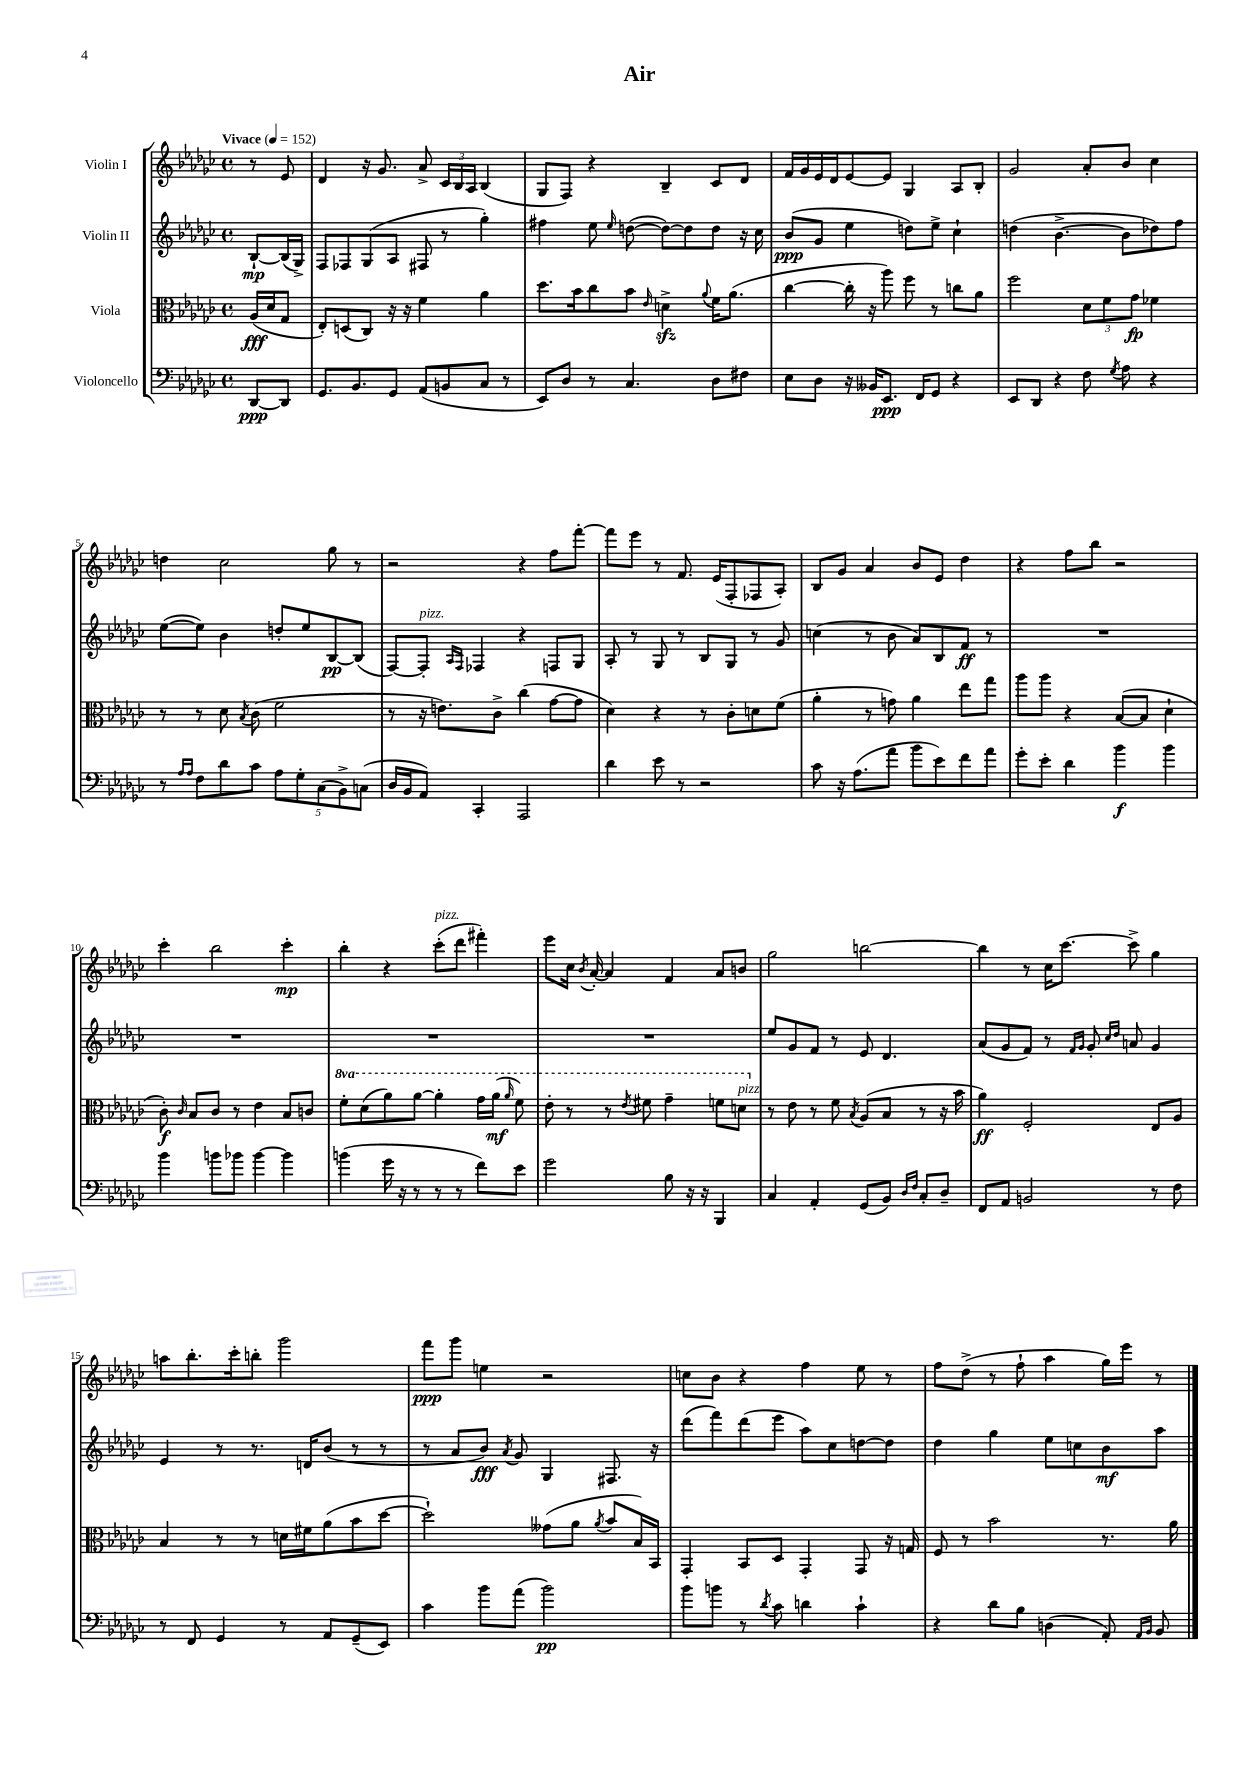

**kern	**kern	**kern	**kern
*staff4	*staff3	*staff2	*staff1
*clefF4	*clefC3	*clefG2	*clefG2
*k[b-e-a-d-g-c-]	*k[b-e-a-d-g-c-]	*k[b-e-a-d-g-c-]	*k[b-e-a-d-g-c-]
*M4/4	*M4/4	*M4/4	*M4/4
*met(c)	*met(c)	*met(c)	*met(c)
*MM152	*MM152	*MM152	*MM152
[8DD-/L	(16A-/LL	[8B-`/L	8r
.	16d-/J	.	.
8DD-/]J	8G-/J	(16B-/]L	8e-/
.	.	16G-^/JJ)	.
=	=	=	=
8.GG-/L	8E-'/L)	8F/L	4d-/
.	(8D/	8F-/	.
8.BB-/	.	.	.
.	8C-/J)	(8G-/	16r
.	.	.	8.g-/
8GG-/J	16r	8A-/J	.
.	16r	.	.
(8AA-/L	4f\	8F#/	8a-^/
8BB/	.	8r	24c-/LL
.	.	.	24B-/
.	.	.	24A-/JJ
8C-/J	4a-\	4gg-'\)	(4B-/
8r	.	.	.
=	=	=	=
8EE-/L)	8.dd-\L	4ff#\	8G-/L
8D-/J	.	.	8F/J)
.	16b-\k	.	.
8r	8cc-\	8ee-\	4r
.	.	16qqee-/	.
4.C-/	8b-\J	([8dd\	.
.	16qqe-/	.	.
.	4d^\	8dd\_L)	4B-~/
.	.	8dd\]	.
.	8qqa-/	.	.
8D-\L	16f\LK	8dd\J	8c-/L
.	(8.a-\J	.	.
8F#\J	.	16r	8d-/J
.	.	16cc-\	.
=	=	=	=
8E-\L	[4cc-\	(8b-/L	16f/LL
.	.	.	16g-/
8D-\J	.	8g-/J	16e-/
.	.	.	16d-/J
16r	16cc-'\]	4ee-\	[8e-/
16BB--/LK	16r	.	.
8.EE-/J	8aa-\)	.	8e-/]J
.	8ff\	8dd\L)	4G-/
16FF/LK	.	.	.
8GG-/J	8r	8ee-^\J	.
4r	8cc\L	4cc-`\	8A-/L
.	8a-\J	.	8B-'/J
=	=	=	=
8EE-/L	2ff\	(4dd\	2g-/
8DD-/J	.	.	.
4r	.	[4.b-^\	.
8F\	12d-\L	.	8a-'/L
.	12f\	.	.
8qG-/	.	.	.
8A-\	.	8b-\]L	8b-/J
.	12g-\J	.	.
4r	4f-\	8dd-\)	4cc-\
.	.	8ff\J	.
=	=	=	=
8r	8r	([8ee-\L	4dd\
16qqA-/LL	.	.	.
16qqA-/JJ	.	.	.
8F\L	8r	8ee-\]J)	.
8d-\	8d-\	4b-\	2cc-\
.	8qB-/	.	.
8c-\J	(8c-\	.	.
10A-\L	2f\	8dd'/L	.
10G-'\	.	.	.
.	.	8ee-/	.
(10C-\	.	.	.
.	.	[8B-/	8gg-\
10BB-^\)	.	.	.
.	.	(8B-/]J	8r
(10C\J	.	.	.
=	=	=	=
16D-/LL	8r	[8F/L)	2r
16BB-/J	.	.	.
8AA-/J)	16r	8F'/]J	.
.	8.e\L)	.	.
.	.	16qqA-/LL	.
.	.	16qqF/JJ	.
4CC-'/	.	4F-/	.
.	8c-^\J	.	.
2AAA-/	(4cc-\	4r	4r
.	[8g-\L	8F/L	8ff\L
.	8g-\]J	8G-/J	[8fff'\J
=	=	=	=
4d-\	4d-\)	8A-'/	8fff\]L
.	.	8r	8eee-\J
8e-\	4r	8G-/	8r
8r	.	8r	8.f/
2r	8r	8B-/L	.
.	.	.	(16e-/LK
.	8c-'\L	8G-/J	8F'/
.	8d\	8r	8F-/
.	(8f\J	8g-/	8A-'/J)
=	=	=	=
8c-\	4a-'\	(4cc\	8B-/L
16r	.	.	8g-/J
(8.A-\L	.	.	.
.	8r	8r	4a-/
8a-\J	8g\)	8b-\	.
8b-\L	4a-\	8a-/L)	8b-/L
8e-\)	.	8B-/	8e-/J
8f\	8ee-\L	8f/J	4dd-\
8a-\J	8gg-\J	8r	.
=	=	=	=
8g-'\L	8aa-\L	1r	4r
8e-'\J	8aa-\J	.	.
4d-\	4r	.	8ff\L
.	.	.	8bb-\J
4b-\	([8B-/L	.	2r
.	8B-/]J	.	.
4b-\	4d-`\	.	.
=	=	=	=
4b-\	8c-'\)	1r	4ccc-'\
.	16qqc-/	.	.
.	8B-/L	.	.
8b\L	8c-/J	.	2bb-\
8b-\J	8r	.	.
[4b-\	4e-\	.	.
4b-\]	8B-/L	.	4ccc-'\
.	8c/J	.	.
=	=	=	=
(4b\	8ff'\L	1r	4bb-'\
.	(8dd-\	.	.
16g-\	8aa-\)	.	4r
16r	.	.	.
8r	[8aa-\J	.	.
8r	4aa-'\]	.	(8ccc-'\L
8r	.	.	8ddd-\J
8f\L)	16gg-\LL	.	4fff#'\)
.	(16aa-\JJ	.	.
.	16qqaa-/	.	.
8e-\J	8ff\)	.	.
=	=	=	=
2g-\	8ee-'\	1r	8eee-\L
.	8r	.	16cc-\Jk
.	.	.	8qb-/
.	.	.	[16a-'/
.	8r	.	4a-/]
.	8qee-/	.	.
.	8ff#\	.	.
8B-\	4gg-~\	.	4f/
16r	.	.	.
16r	.	.	.
4BBB-/	8ff\L	.	8a-/L
.	8dd\J	.	8b/J
=	=	=	=
4C-/	8r	8ee-/L	2gg-\
.	8e-\	8g-/	.
4AA-'/	8r	8f/J	.
.	8f\	8r	.
.	8qB-/	.	.
(8GG-/L	(8A-/L	8e-/	[2bb\
8BB-/J)	8B-/J	4.d-/	.
16qqD-/LL	.	.	.
16qqF/JJ	.	.	.
8C-'/L	8r	.	.
8D-~/J	16r	.	.
.	16b-\	.	.
=	=	=	=
8FF/L	4a-\)	(8a-/L	4bb\]
8AA-/J	.	8g-/	.
2BB/	2F'/	8f/J)	8r
.	.	8r	16cc-\LK
.	.	.	[8.ccc-\J
.	.	16qqf/LL	.
.	.	16qqg-/JJ	.
.	.	8g-'/	.
.	.	16qqcc-/LL	.
.	.	16qqdd-/JJ	.
.	.	8a/	8ccc-^\]
8r	8E-/L	4g-/	4gg-\
8F\	8A-/J	.	.
=	=	=	=
8r	4B-/	4e-/	8aa\L
8FF/	.	.	8.bb-'\
4GG-/	8r	8r	.
.	.	.	16ccc-'\k
.	8r	8.r	8bb'\J
8r	16d\LL	.	2ggg-\
.	16f#\J	16d/LK	.
8AA-/L	(8a-\	(8b-/J	.
(8GG-~/	8b-\	8r	.
8EE-/J)	[8dd-\J	8r	.
=	=	=	=
4c-\	2dd-`\])	8r	8fff\L
.	.	8a-/L	8ggg-\J
8b-\L	.	8b-/J)	4ee\
.	.	8qa-/	.
(8a-\J	.	8g-/	.
2b-\)	(8g--\L	4G-/	2r
.	8a-\J	.	.
.	8qa-/	.	.
.	8b-/L	8.F#/	.
.	16B-/L)	.	.
.	16BB-/JJ	16r	.
=	=	=	=
8b-\L	4GG-'/	(8ddd-\L	8cc\L
8b\J	.	8fff\)	8b-\J
8r	8BB-/L	(8ddd-\	4r
8qd-/	.	.	.
8c-\	8D-/J	8eee-\J	.
4d\	4GG-'/	8aa-\L)	4ff\
.	.	8cc-\	.
4c-`\	8GG-/	[8dd\	8ee-\
.	16r	8dd\]J	8r
.	16G/	.	.
=	=	=	=
4r	8F/	4dd-\	8ff\L
.	8r	.	(8dd-^\J
8d-\L	2b-\	4gg-\	8r
8B-\J	.	.	8ff`\
(4D\	.	8ee-\L	4aa-\
.	.	8cc\	.
8AA-'/)	8.r	8b-\	16gg-\LL)
.	.	.	16eee-\JJ
16qqAA-/LL	.	.	.
16qqBB-/JJ	.	.	.
8BB-/	.	8aa-\J	8r
.	16a-\	.	.
==	==	==	==
*-	*-	*-	*-
